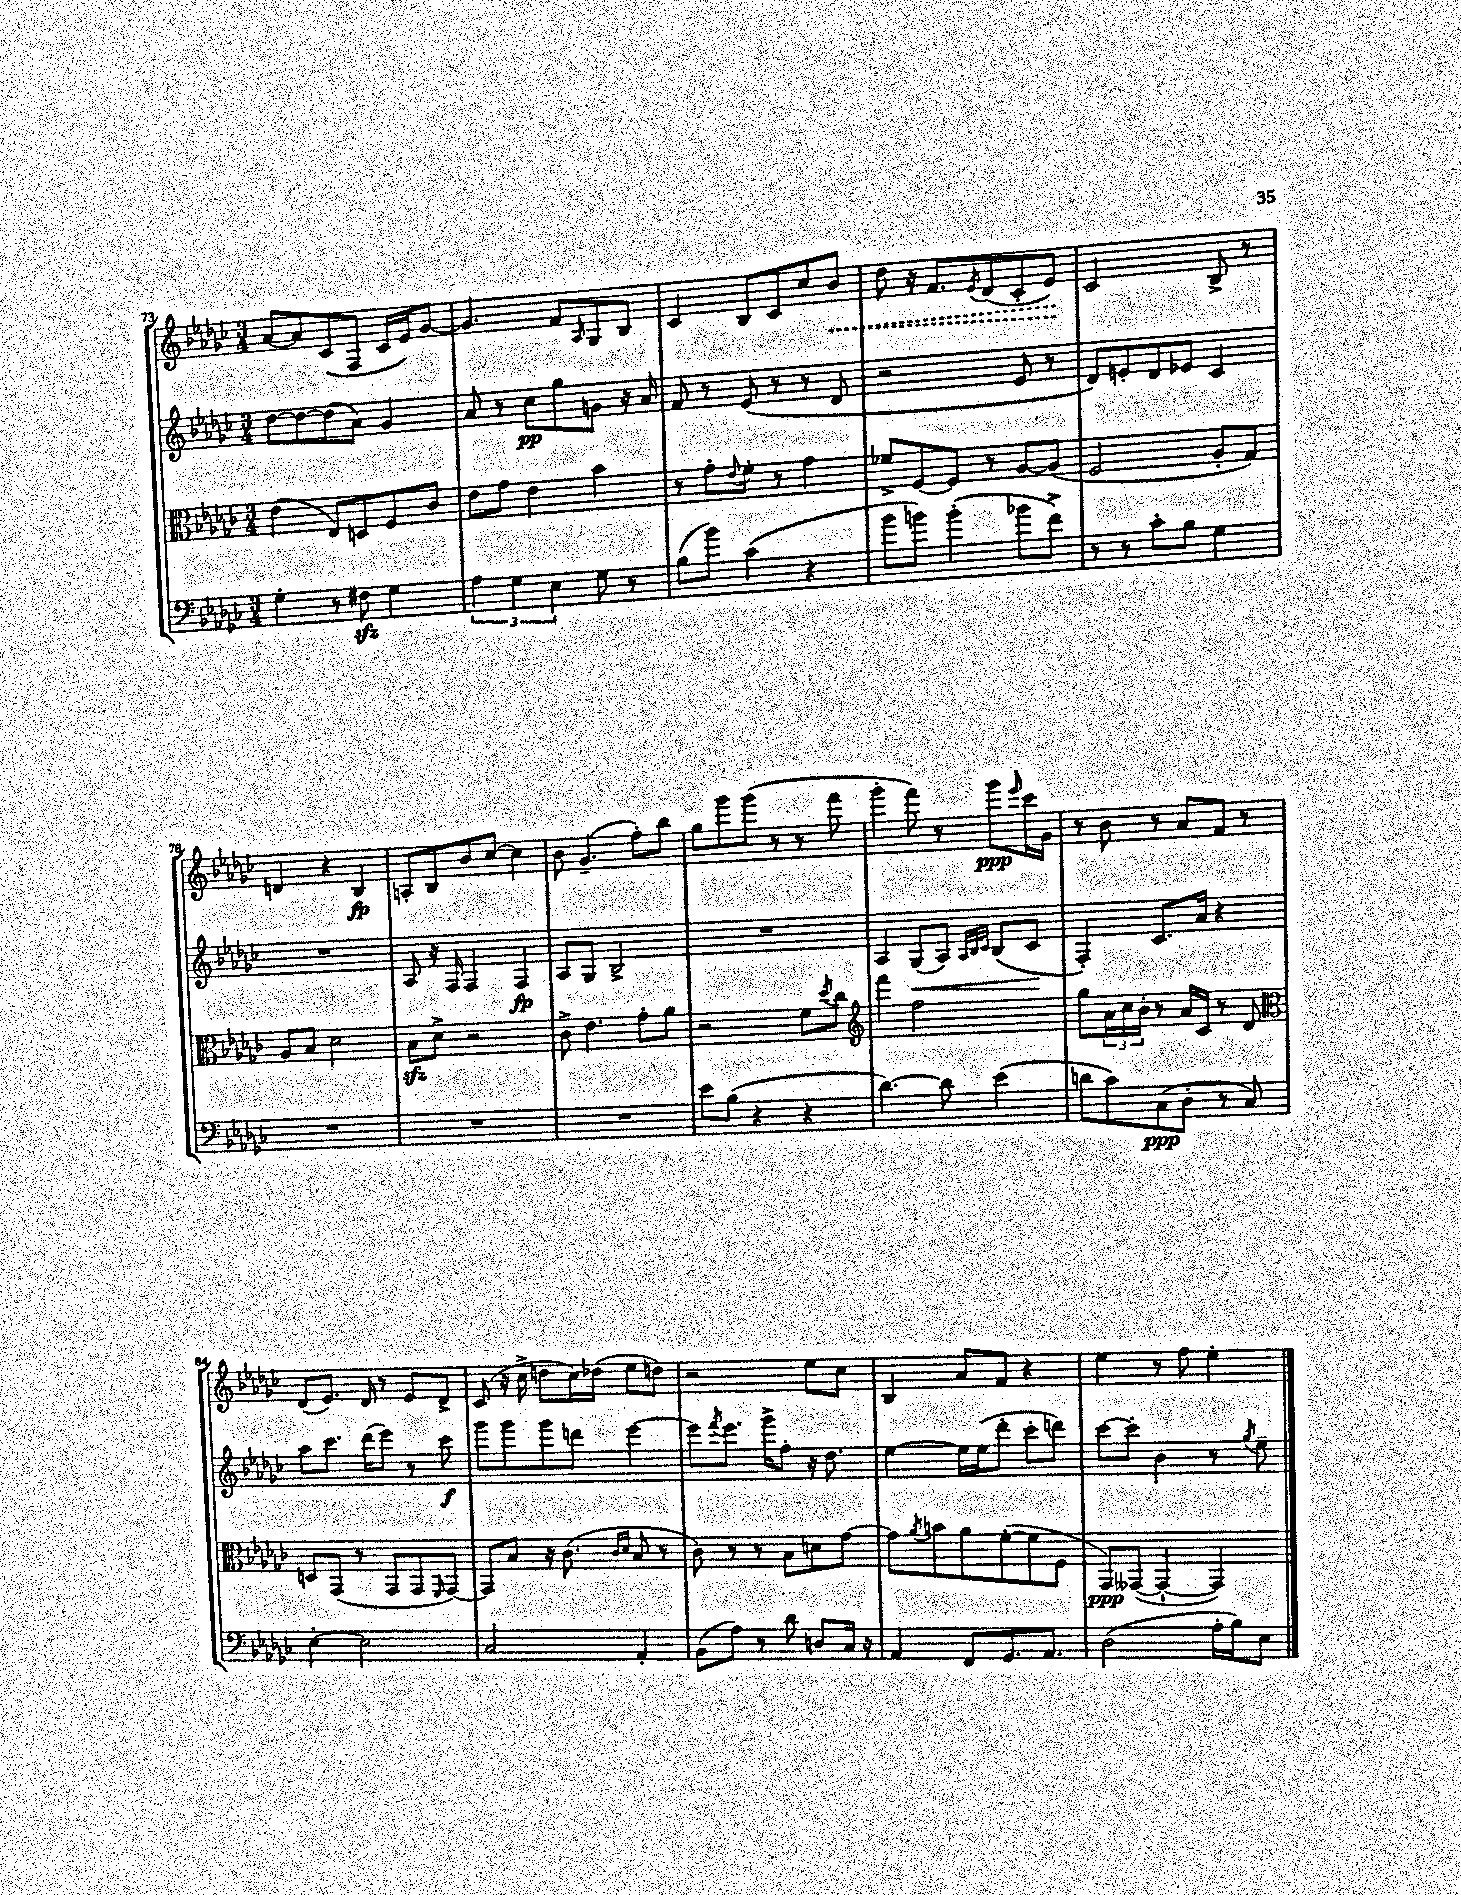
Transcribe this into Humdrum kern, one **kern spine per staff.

**kern	**kern	**kern	**kern
*staff4	*staff3	*staff2	*staff1
*clefF4	*clefC3	*clefG2	*clefG2
*k[b-e-a-d-g-c-]	*k[b-e-a-d-g-c-]	*k[b-e-a-d-g-c-]	*k[b-e-a-d-g-c-]
*M3/4	*M3/4	*M3/4	*M3/4
4G-'	(4e-	[8dd-	[8a-
.	.	8dd-_	8a-]
8r	8E-)	(8dd-]	(8c-
8F#	8D	8a-)	8F
4G-	8F	4g-	16c-
.	.	.	16e-)
.	8c-	.	[8g-
=	=	=	=
6A-	8e-	8a-	4.g-]
.	8g-	8r	.
6G-	.	.	.
.	4e-	8cc-	.
6E-	.	.	.
.	.	8gg-	8f
.	.	.	16qqA-
8G-	4b-	8g	8G-
8r	.	16r	8B-
.	.	16a-	.
=	=	=	=
(8B-	8r	8f	4c-
8b-)	8g-'	8r	.
.	8qqe-	.	.
(4c-	8f'	(8e-	8B-
.	8r	8r	8c-
4r	4g-	8r	8cc-
.	.	8d-	8b-
=	=	=	=
8b-	8f-^	2r	8dd-
8b)	[8F	.	16r
.	.	.	8.f
(4b'	8F]	.	.
.	.	.	8qe-
.	8r	.	(8d-
8b-	[8A-	8e-	8c-'
8f^)	(8A-]	8r	8e-)
=	=	=	=
8r	2F	8d-)	2c-
8r	.	8e'	.
8c-'	.	8d-	.
8B-	.	8e-	.
4G-	8A-'	4c-	8B-^
.	8G-)	.	8r
=	=	=	=
2.r	8A-	2.r	4d
.	8B-	.	.
.	2d-	.	4r
.	.	.	4B-
=	=	=	=
2.r	8B-	8A-	8A'
.	8d-^	16r	8B-
.	.	16F	.
.	2r	4F	8b-
.	.	.	[8cc-
.	.	4F	4cc-]
=	=	=	=
2.r	8c-^	8A-	8b-
.	4.e-	8G-	(4.g-~
.	.	2B-^	.
.	8g-'	.	8ff')
.	8a-	.	8bb-
=	=	=	=
8e-	2r	2.r	8gg-
(8B-	.	.	8ggg-
4r	.	.	(8ggg-
.	.	.	8r
4r	8f	.	8r
.	8qdd-	.	.
.	8cc-	.	8fff
=	=	=	=
*	*clefG2	*	*
[4.d-)	4fff	4A-	4ggg-'
.	2ff	(8G-	8fff)
8d-]	.	8A-)	8r
.	.	32qqA-	.
.	.	32qqB-	.
.	.	32qqc-	.
(4e-	.	(8B-	8ggg-
.	.	.	16qqeee-
.	.	8c-	16ccc-
.	.	.	16g-
=	=	=	=
8d	8gg-	4F')	8r
8c-)	24a-	.	8b-
.	24cc-	.	.
.	24b-'	.	.
(8C-	8r	8.c-	8r
8D-'	16a-	.	8a-
.	16c-	16a-	.
8r	8r	4r	8f
8C-)	8d-	.	8r
=	=	=	=
*	*clefC3	*	*
[4E-'	8D	8aa-	(8d-
.	(8GG-	8.ccc-	8.e-)
2E-]	8r	.	.
.	.	(16ddd-	16d-
.	8GG-	8eee-)	8r
.	8GG-	8r	8e-
.	16qqFF	.	.
.	[8GG-)	8ccc-	8d-^
=	=	=	=
2C-	8GG-]	8ggg-	(8c-
.	8B-	8ggg-	16r
.	.	.	16cc-^
.	16r	8ggg-	8dd
.	(8.c-	.	.
.	.	8ddd	16cc-)
.	.	.	(16dd-
.	16qqc-	.	.
.	16qqd-	.	.
4AA-'	8B-	[4eee-	8ee-
.	8r	.	8dd)
=	=	=	=
(8BB-	8c-)	8eee-]	2r
.	.	8qfff	.
8A-)	8r	8.eee-	.
8r	8r	.	.
.	.	16ggg-^	.
8d-	8B-	8ff'	.
8D	8d	16r	8ee-
.	.	8.dd-	.
16C-	[8g-	.	8cc-
16r	.	.	.
=	=	=	=
4AA-	8g-]	[4ee-	4B-
.	8qa-	.	.
.	8b	.	.
8FF	8a-	16ee-]	8a-
.	.	(16ee-	.
8.GG-	([8f'	8ddd-'	8f
.	8f]	8ccc-'	4r
8.AA-	.	.	.
.	8F	8ddd)	.
=	=	=	=
(2D-	8GG-)	[8ccc-	4ee-
.	([8GG--	8ccc-']	.
.	4GG--`_	4b-	8r
.	.	.	8ff
16A-'	4GG--])	8r	4ee-'
16B-)	.	.	.
.	.	8qgg-	.
8E-	.	8ee-~	.
==	==	==	==
*-	*-	*-	*-
